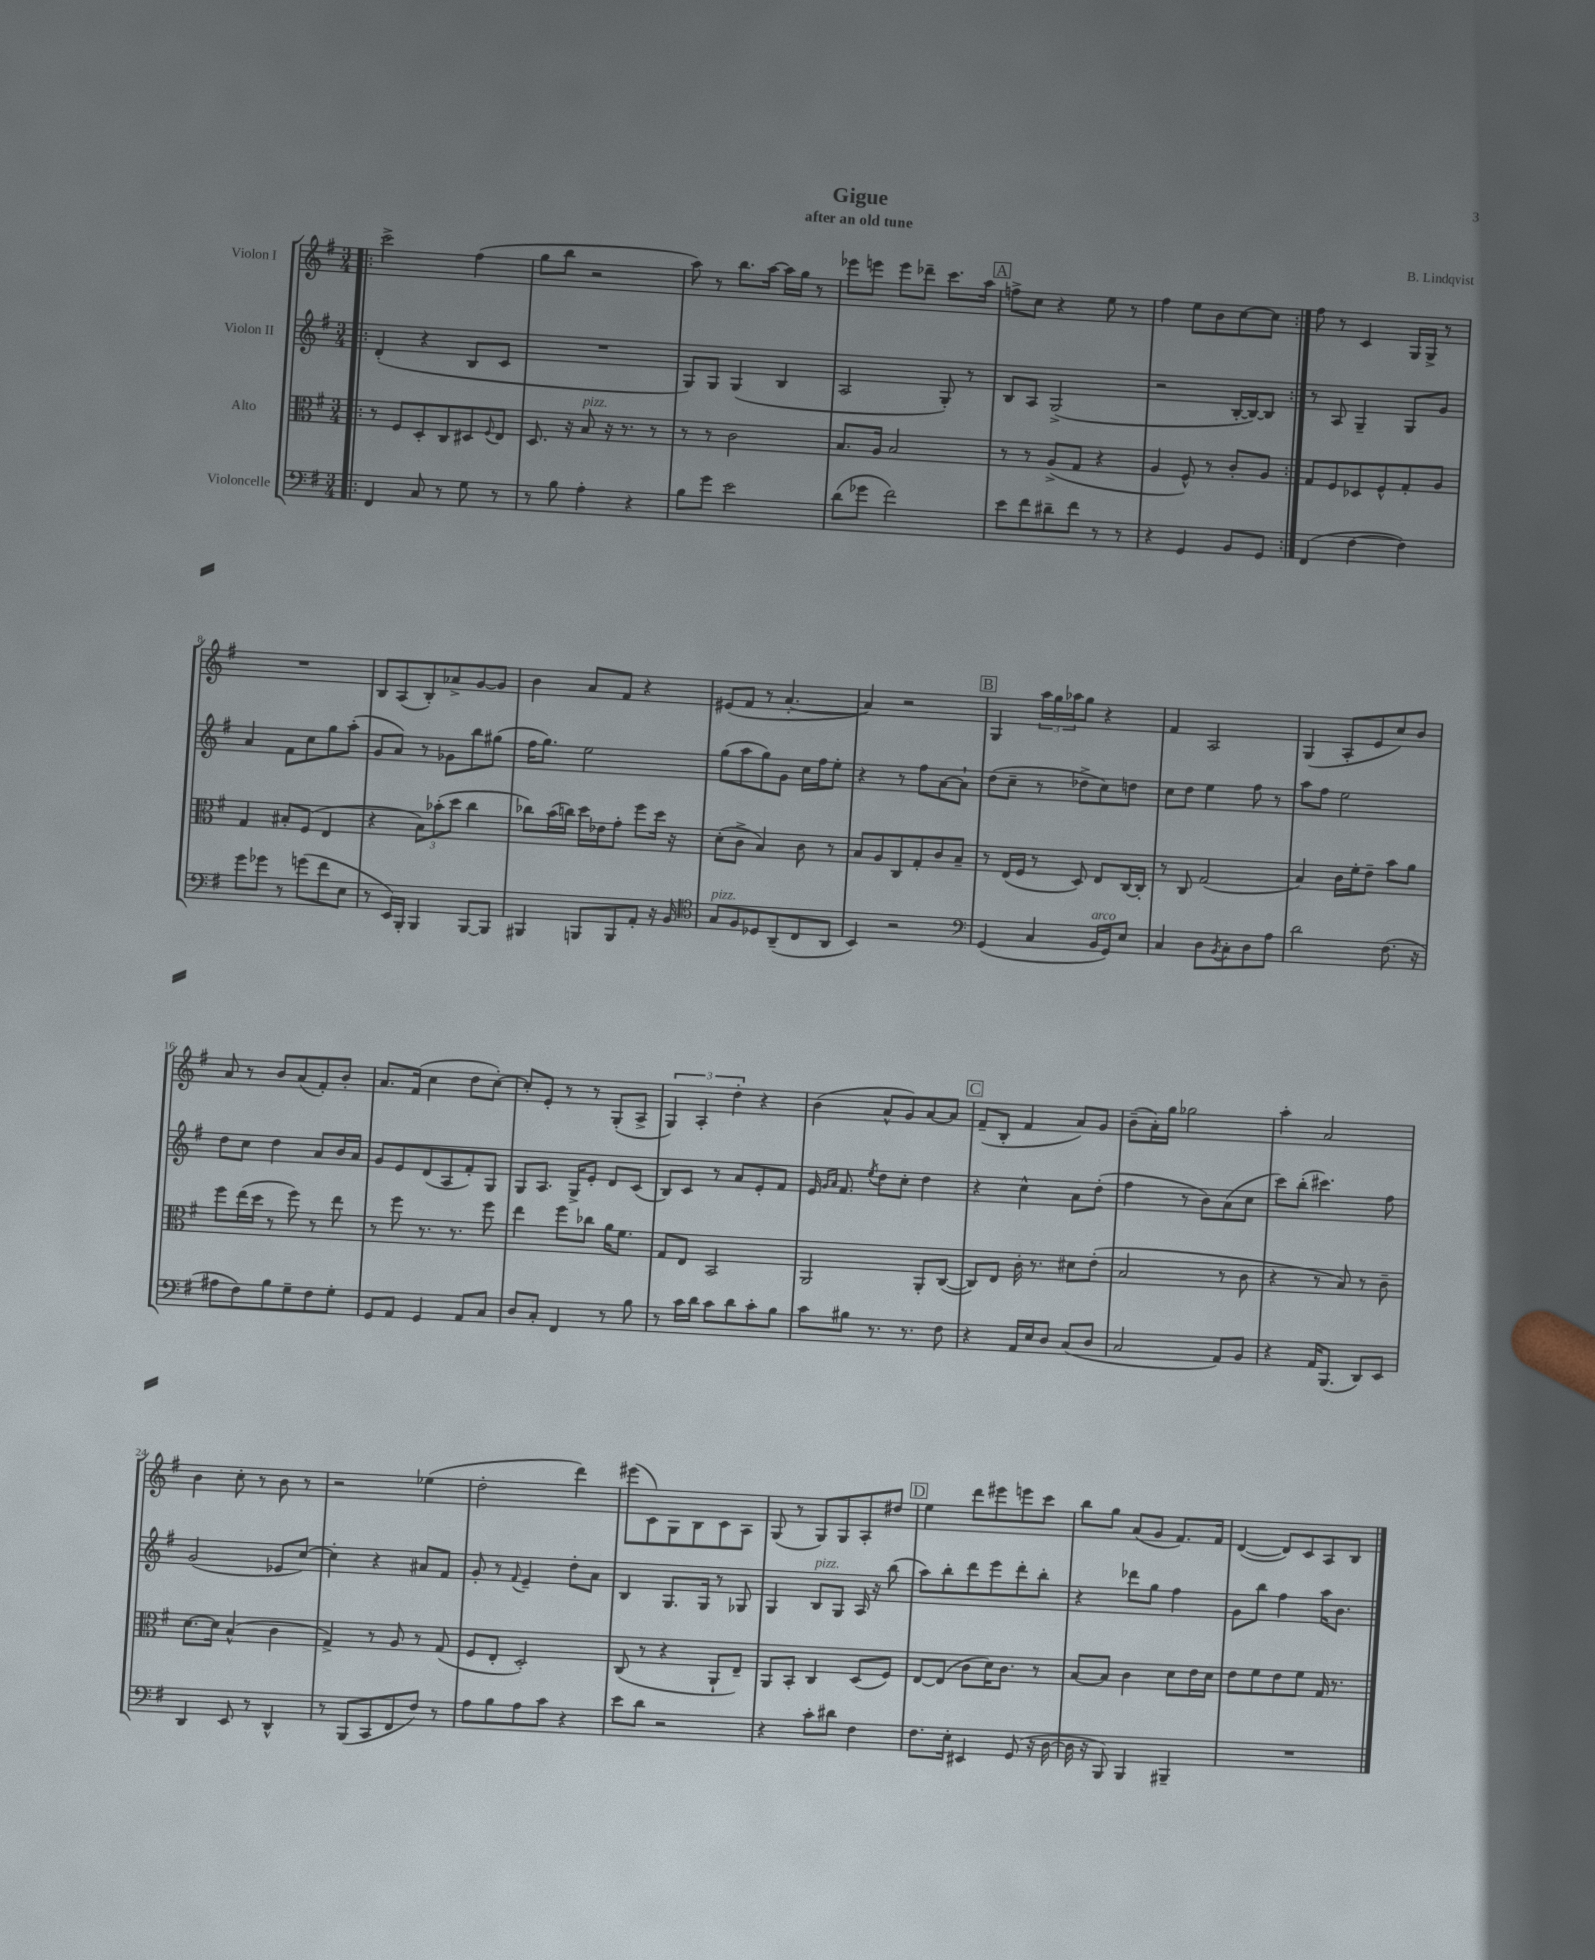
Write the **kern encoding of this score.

**kern	**kern	**kern	**kern
*part4	*part3	*part2	*part1
*staff4	*staff3	*staff2	*staff1
*I"Violoncelle	*I"Alto	*I"Violon II	*I"Violon I
*clefF4	*clefC3	*clefG2	*clefG2
*k[f#]	*k[f#]	*k[f#]	*k[f#]
*M3/4	*M3/4	*M3/4	*M3/4
=1!|:	=1!|:	=1!|:	=1!|:
4FF#/	8r	(4d'/	2ccc^\
.	8F#/L	.	.
8C/	8D'/	4r	.
8r	8C/	.	.
8G\	8D#X/	8B/L	(4ff#\
.	8qqF#/	.	.
8r	8E/J	8c/J	.
=2	=2	=2	=2
8r	8.D/	2.r	8gg\L
8B\	.	.	8bb\J
.	16r	.	.
!	!LO:TX:a:i:t=pizz.	!	!
4A'\	8B/	.	2r
.	16r	.	.
.	8.r	.	.
4r	.	.	.
.	8r	.	.
=3	=3	=3	=3
8B\L	8r	8G/L)	8aa\)
8g\J	8r	8G/J	8r
2e\	2c\	(4G/	8.bb\L
.	.	.	[16aa\Jk
.	.	4B/	16aa\LL]
.	.	.	16gg\JJ
.	.	.	8r
=4	=4	=4	=4
(8d\L	8.B/L	2A/	8eee-X\L
8g-X\J	.	.	8eeen\J
.	16A/Jk	.	.
2f#\)	2B/	.	8eee\L
.	.	.	8ddd-X~\J
.	.	8G'/)	8.ccc\L
.	.	8r	.
.	.	.	16aa\Jk
!!LO:REH:place=s1:t=A
=5	=5	=5	=5
8e\L	8r	8B/L	8ffn^\L
8f#\	8r	8A/J	8cc\J
8d#X~\	(8A^/L	(2G^/	4r
8f#\J	8G/J	.	.
8r	4r	.	8ee\
8r	.	.	8r
=6	=6	=6	=6
4r	4A/	2r	4ff#\
4GG/	8F#^^/)	.	8ee\L
.	8r	.	8b\
8BB/L	8c'/L	[16B'/LL	[8cc\
.	.	16B/J_)	.
8GG/J	8A/J	8B/J]	8cc\J]
=7:|!	=7:|!	=7:|!	=7:|!
(4FF#/	8G/L	8r	8ff#\
.	8F#/	8A/	8r
[4F#\	8D-X/	4G~/	4c/
.	8F#^^/	.	.
4F#\])	8G'/	8G/L	16G/LL
.	.	.	16G^/JJ
.	8A/J	8g/J	8r
!!LO:LB:g=z
=8	=8	=8	=8
8g\L	4G/	4a/	2.r
8g-X\J	.	.	.
8r	8B#X'/L	8f#\L	.
(8gn\L	(8F#/J	8cc\	.
8f#\	4E/	8gg\	.
8E\J	.	(8aa'\J	.
=9	=9	=9	=9
8r	4r	8g/L	8B/L
16EE/LL)	.	8a/J)	(8A/
16BBB'/JJ	.	.	.
4BBB/	12B\L)	8r	8B'/)
.	(12b-X'\	.	.
.	.	8g-X\L	8a-X^/
.	12dd\J	.	.
[8BBB/L	4cc\	8bb\	[8g/
8BBB/J]	.	(8gg#X\J	8g/J]
=10	=10	=10	=10
4BBB#X/	8cc-X\L)	16ff#\KL	4b\
.	.	8.gg\J)	.
.	(16b\L	.	.
.	16ccn\JJ)	.	.
8BBBn/L	16dd\LL	2ee\	8a/L
.	16e-X\J	.	.
8BBB/	8g'\J	.	8f#/J
8AA'/J	8ff#\L	.	4r
16r	16dd\Jk	.	.
16BB/	16r	.	.
=11	=11	=11	=11
*clefC4	*	*	*
!LO:TX:a:i:t=pizz.	!	!	!
8G/L	(8d'\L	(8gg\L	(8e#X/L
8F#/	8c^\J	8aa\	8f#/J
8D-X/	4B/)	8gg\)	8r
(8AA~/	.	8g\J	[4.a'/
8C/	8c\	16cc\LL	.
.	.	16ff#\J	.
8AA/J	8r	8ee'\J	.
=12	=12	=12	=12
4BB/)	8B/L	4r	4a/])
.	8A/	.	.
2r	8C/	8r	2r
.	8G'/	8ff#\L	.
.	8c/	[8a\	.
.	8B~/J	8a`\J]	.
!!LO:REH:place=s1:t=B
=13	=13	=13	=13
*clefF4	*	*	*
(4GG/	8r	(8dd\L	4G/
.	(16E/LL	8cc~\J	.
.	16F#/JJ	.	.
4C/	8r	8r	24aa\LL
.	.	.	24gg\
.	.	.	24aa-X\J
.	8D/)	8dd-X^\L	8gg\J
!LO:TX:a:i:t=arco	!	!	!
16BB/LL	8E/L	8cc\)	4r
16GG/J)	.	.	.
8E/J	[16C/L	8ddn\J	.
.	16C'/JJ]	.	.
=14	=14	=14	=14
4C/	8r	8cc\L	4f#/
.	8C/	8dd\J	.
8D\L	(2G/	4ee\	2A/
8qBB/	.	.	.
8C'\	.	.	.
8D\	.	8ff#\	.
8A\J	.	8r	.
=15	=15	=15	=15
2d\	4B/)	8aa\L	(4G/
.	.	8ff#\J	.
.	16c\LL	2ee\	8A'/L
.	16f#'\J	.	.
.	8e~\J	.	8e/
(8.F#\	8b\L	.	8cc/)
.	8a\J	.	8b/J
16r	.	.	.
!!LO:LB:g=z
=16	=16	=16	=16
8A#X\L	8ff#\L	8dd\L	8a/
8F#\)	(16ee\L	8cc\J	8r
.	16dd\JJ	.	.
8B\	8r	4dd\	8b/L
8G~\	8ff#\)	.	(8a/
8F#\	8r	8a/L	8f#'/)
8G'\J	8ee\	16b/L	8b'/J
.	.	16a/JJ	.
=17	=17	=17	=17
8GG/L	8r	8g/L	8.a/L
8AA/J	8ff#\	8e/	.
.	.	.	(16f#/Jk
4GG/	8.r	(8d/	4cc\
.	.	8A/	.
.	8.r	.	.
8AA/L	.	8f#'/)	8dd\L
8C/J	8ff#\	8G/J	[8cc'\J)
=18	=18	=18	=18
8D/L	4ee\	8G/L	8cc'/L]
8C'/J	.	8.A/J	8e'/J
4FF#/	8ff#\L	.	8r
.	.	16G^/KL	.
.	8cc-X\J	8e'/J	8r
8r	16a\KL	8d/L	(8G'/L
.	8.f#\J	.	.
8B\	.	(8c/J	8A^/J
=19	=19	=19	=19
8r	8G/L	8B/L)	6G/)
16c\LL	8E/J	8c/J	.
.	.	.	6A'/
16d\JJ	.	.	.
8c\L	2BB/	8r	.
.	.	.	6dd'\
8d\	.	8a/L	.
8c'\	.	8e'/	4r
8B\J	.	8f#/J	.
=20	=20	=20	=20
8c\L	2AA/	16e/	(4b\
.	.	16qqg/LL	.
.	.	16qqa/JJ	.
.	.	8.f#/	.
8B#X\J	.	.	.
.	.	8qee/	.
8.r	.	8dd\L	8a^^/L
.	.	8cc'\J	8g/)
8.r	.	.	.
.	8AA'/L	4dd\	[8a/
8F#\	([8C/J	.	8a/J]
!!LO:REH:place=s1:t=C
=21	=21	=21	=21
4r	8C/L])	4r	(8f#~/L
.	8E/J	.	8B'/J
16AA/LL	16c'\	4cc^^\	4f#/
16E/J	8.r	.	.
8D/J	.	.	.
(8C/L	8d#X\L	8a\L	8a/L)
8D/J	(8e'\J	(8dd'\J	8g/J
=22	=22	=22	=22
2C/	2B/	4ff#\	(8b~\L
.	.	.	16a'\L)
.	.	.	16gg\JJ
.	.	8r	2gg-X\
.	.	8b\L)	.
8AA/L)	8r	(8a\	.
8BB/J	8c\	8cc\J	.
=23	=23	=23	=23
4r	4r	8ccc\L)	4aa'\
.	.	(8bb'\J	.
16AA/KL	8r	4.ccc#X\)	2a/
(8.BBB/J	.	.	.
.	8B/)	.	.
8DD/L)	8r	.	.
8EE/J	8c~\	8ff#\	.
!!LO:LB:g=z
=24	=24	=24	=24
4DD/	[8.d\L	(2g/	4b\
.	16d\Jk]	.	.
8EE/	(4B^^/	.	8cc'\
8r	.	.	8r
4DD^^/	4c\	8e-X/L	8b\
.	.	[8cc/J)	8r
=25	=25	=25	=25
8r	4G^/)	4cc'\]	2r
(8BBB/L	.	.	.
8CC/	8r	4r	.
8FF#/	8A/	.	.
8F#/J)	8r	8a#X/L	(4ee-X\
8r	(8G/	8f#/J	.
=26	=26	=26	=26
8A\L	8F#/L	8g'/	2dd'\
8B\	8E'/J	8r	.
.	.	8qqf#/	.
8A\	2D'/)	4e~/	.
8c\J	.	.	.
4r	.	8dd'\L	4ddd\)
.	.	8a\J	.
=27	=27	=27	=27
8e\L	(8C/	4B/	(8eee#X\L
8d\J	8r	.	8c\)
2r	4r	8.G/L	8G\
.	.	.	8B\
.	.	16G/Jk	.
.	8AA`/L	8r	8c\
.	8E~/J)	8G-X/	8A\J
=28	=28	=28	=28
4r	8AA/L	4G/	(8G/
.	8BB'/J	.	8r
!	!	!LO:TX:a:i:t=pizz.	!
8c'\L	4C/	8B/L	8G/L)
8d#X\J	.	8G/J	8G/
4F#\	(8D/L	16A/	8A'/
.	.	16r	.
.	8F#/J)	(8bb\	8dd#X/J
!!LO:REH:place=s1:t=D
=29	=29	=29	=29
8.F#\L	[8E/L	8aa\L)	4ee\
.	(8E/J]	8bb'\	.
16E'\Jk	.	.	.
4EE#X/	8c\L	8ddd\	8ddd\L
.	16d\K)	8eee\	8eee#X\
.	8.c\J	.	.
(8GG/	.	8ddd'\	8eeen\
16r	8r	8bb'\J	8ccc\J
[16D\	.	.	.
=30	=30	=30	=30
16D\]	[8B/L	4r	8bb\L
16r	.	.	.
8BBB/)	8B/J]	.	8gg\J
4BBB/	4c\	8ddd-X\L	(8a/L
.	.	8gg\J	8g/J
4BBB#X~/	8d\L	4ff#\	8.f#/L)
.	16e\L	.	.
.	16d\JJ	.	16f#/Jk
=31	=31	=31	=31
2.r	8e\L	8g\L	([4d/
.	8f#\	8bb\J	.
.	8e\	4ff#\	8d/L])
.	8f#\J	.	8c/
.	16G/	16aa\KL	8A/
.	8.r	8.b\J	.
.	.	.	8B/J
==	==	==	==
*-	*-	*-	*-
